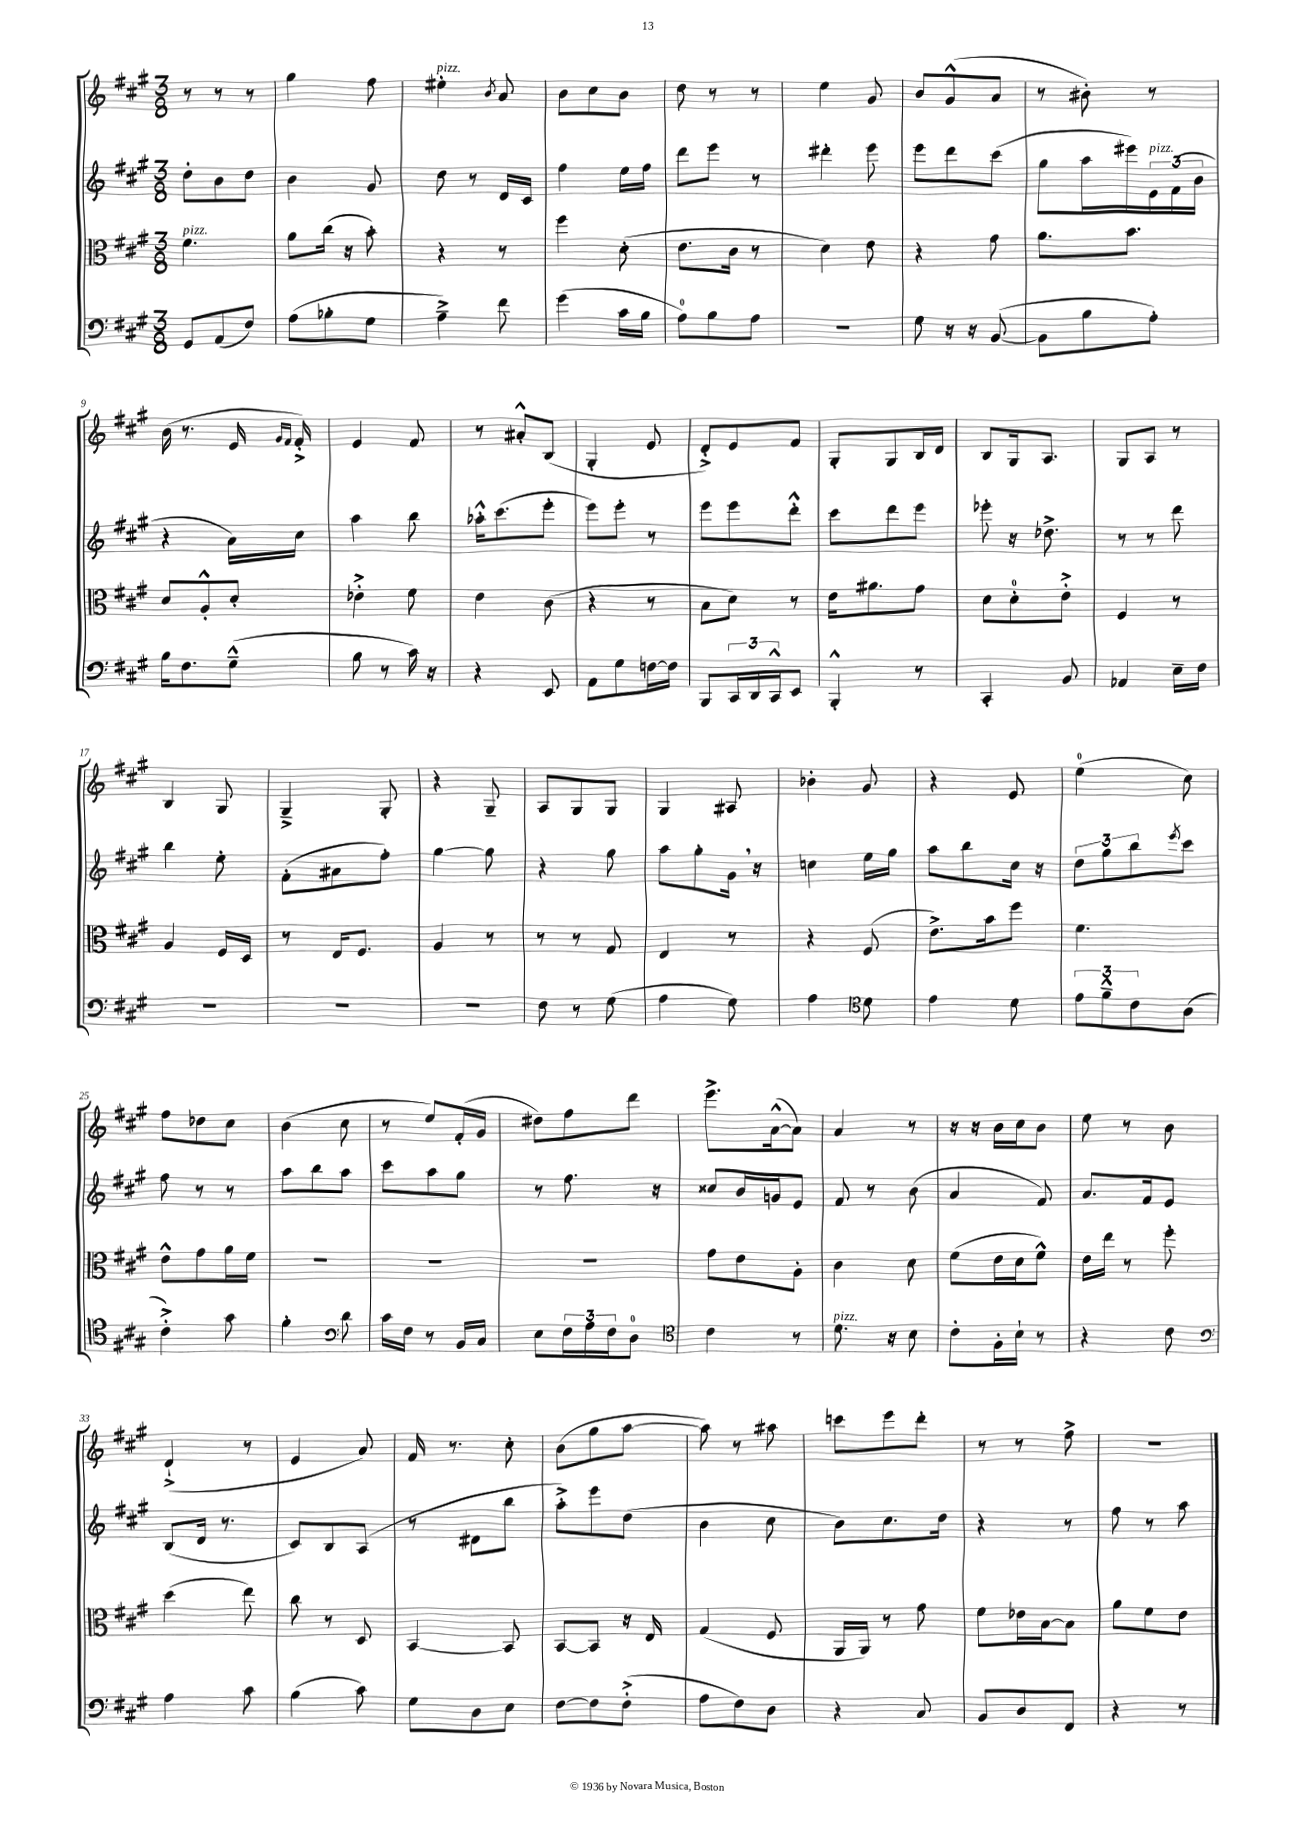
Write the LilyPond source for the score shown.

<<
\new StaffGroup <<
\new Staff = "s0" {
    \clef treble \key a \major \numericTimeSignature \time 3/8
    r8 r8 r8 |
    gis''4 fis''8 |
    eis''4-.^\markup { \italic "pizz." } \acciaccatura { b'8 } a'8 |
    b'8 cis''8 b'8 |
    d''8 r8 r8 |
    e''4 gis'8 |
    b'8 gis'8-^( a'8 |
    r8 bis'8-.) r8 |
    b'16( r8. e'16 \grace { gis'16 fis'16 } fis'16-.->) |
    e'4 fis'8 |
    r8 ais'8-.-^ b8( |
    gis4-. e'8 |
    d'8-.->) e'8 fis'8 |
    gis8-. gis8 b16 d'16 |
    b8 gis16 a8. |
    gis8 a8 r8 |
    b4 gis8 |
    gis4---> gis8-. |
    r4 gis8-- |
    a8 gis8 gis8 |
    gis4 ais8 |
    bes'4-. gis'8 |
    r4 e'8 |
    e''4-0( cis''8) |
    fis''8 des''8 cis''8 |
    b'4( cis''8 |
    r8 e''8) fis'16-.( gis'16 |
    dis''8) fis''8 d'''8 |
    e'''8.-> a'16~-^( a'8) |
    a'4 r8 |
    r16 r16 b'16 cis''16 b'8 |
    e''8 r8 b'8 |
    d'4-!->( r8 |
    e'4 a'8) |
    fis'16 r8. cis''8-. |
    b'8( gis''8 a''8~ |
    a''8) r8 ais''8 |
    c'''8 e'''8 d'''8-. |
    r8 r8 fis''8-> |
    R4. \bar "|." |
}
\new Staff = "s1" {
    \clef treble \key a \major \numericTimeSignature \time 3/8
    d''8-. b'8 d''8 |
    b'4 gis'8 |
    d''8 r8 d'16 cis'16 |
    fis''4 e''16 fis''16 |
    d'''8 e'''8 r8 |
    dis'''4-. e'''8 |
    e'''8 d'''8 cis'''8( |
    gis''8 a''16 eis'''16) \tuplet 3/2 { e'16^\markup { \italic "pizz." } fis'16( b'16 } |
    r4 a'16) cis''16 |
    a''4 b''8 |
    aes''16-.-^ cis'''8.( e'''8-. |
    e'''8) e'''8-. r8 |
    e'''8 e'''8 d'''8-.-^ |
    cis'''8 d'''8 e'''8 |
    ees'''8-. r16 des''8.-> |
    r8 r8 d'''8 |
    b''4 e''8-. |
    fis'8-.( ais'8 fis''8-.) |
    gis''4~ gis''8 |
    r4 gis''8 |
    a''8 gis''8-. gis'16 \breathe r16 |
    c''4 e''16 gis''16 |
    a''8 b''8 cis''16 r16 |
    \tuplet 3/2 { d''8 gis''8 b''8 } \acciaccatura { e'''8 } cis'''8 |
    fis''8 r8 r8 |
    a''8 b''8 a''8 |
    cis'''8 a''8 gis''8 |
    r8 fis''8. r16 |
    cisis''8 b'16 g'16 e'8 |
    fis'8 r8 b'8( |
    a'4 fis'8) |
    a'8. fis'16 e'8 |
    b8( d'16 r8. |
    cis'8) b8 a8( |
    r8 dis'8 b''8 |
    a''8-.->) e'''8 d''8( |
    b'4 cis''8 |
    b'8) cis''8. d''16 |
    r4 r8 |
    fis''8 r8 a''8 \bar "|." |
}
\new Staff = "s2" {
    \clef alto \key a \major \numericTimeSignature \time 3/8
    fis'4.^\markup { \italic "pizz." } |
    a'8 cis''16( r16 b'8-.) |
    r4 r8 |
    fis''4 d'8-.( |
    e'8. cis'16 r8 |
    d'4) e'8 |
    r4 gis'8 |
    a'8. b'8. |
    d'8 a8-.-^ d'8-. |
    ees'4-.-> fis'8 |
    e'4 cis'8( |
    r4 r8 |
    b8 d'8) r8 |
    e'16 ais'8. gis'8 |
    d'8 d'8-0-. e'8-.-> |
    fis4 r8 |
    a4 fis16 d16 |
    r8 e16 fis8. |
    a4 r8 |
    r8 r8 gis8 |
    e4 r8 |
    r4 fis8( |
    e'8.->) b'16 fis''8 |
    fis'4. |
    e'8-^ gis'8 a'16 fis'16 |
    R4. |
    R4. |
    R4. |
    gis'8 e'8 a8-. |
    cis'4 d'8 |
    fis'8( e'16 d'16 fis'8-^) |
    e'16 e''16 r8 fis''8-. |
    d''4( e''8) |
    cis''8 r8 d8 |
    b,4~ b,8 |
    b,8~ b,8 r16 e16 |
    gis4( fis8 |
    a,16 a,16) r8 gis'8 |
    fis'8 ees'16 b16~ b8 |
    a'8 fis'8 e'8 \bar "|." |
}
\new Staff = "s3" {
    \clef bass \key a \major \numericTimeSignature \time 3/8
    gis,8 a,8( fis8) |
    a8( bes8-. gis8 |
    a4--->) fis'8 |
    gis'4( cis'16 b16 |
    a8-0) b8 a8 |
    R4. |
    gis8 r16 r16 b,8~( |
    b,8 b8 a8-.) |
    b16 fis8. gis8---^( |
    b8 r8 cis'16) r16 |
    r4 e,8 |
    a,8 gis8 f16~ f16 |
    b,,8 \tuplet 3/2 { cis,16 d,16 cis,16-^ } e,8 |
    b,,4-.-^ r8 |
    cis,4-. b,8 |
    aes,4 e16-- fis16 |
    R4. |
    R4. |
    R4. |
    fis8 r8 gis8( |
    a4 gis8) |
    a4 \clef tenor d'8 |
    e'4 d'8 |
    \tuplet 3/2 { e'8 fis'8---^ cis'8 } a8( |
    cis'4-.->) gis'8 |
    fis'4-. \clef bass d'8 |
    cis'16 fis16 r8 b,16 cis16 |
    e8 \tuplet 3/2 { fis16 a16 fis16 } d8-0 |
    \clef tenor cis'4 r8 |
    d'8.^\markup { \italic "pizz." } r16 b8 |
    cis'8-. fis16-. b16-! r8 |
    r4 cis'8 |
    \clef bass a4 cis'8 |
    b4( cis'8) |
    gis8 d8 e8 |
    fis8~ fis8 fis8-.->( |
    a8 fis8) d8 |
    r4 cis8 |
    b,8 d8 fis,8 |
    r4 r8 \bar "|." |
}
>>
>>
